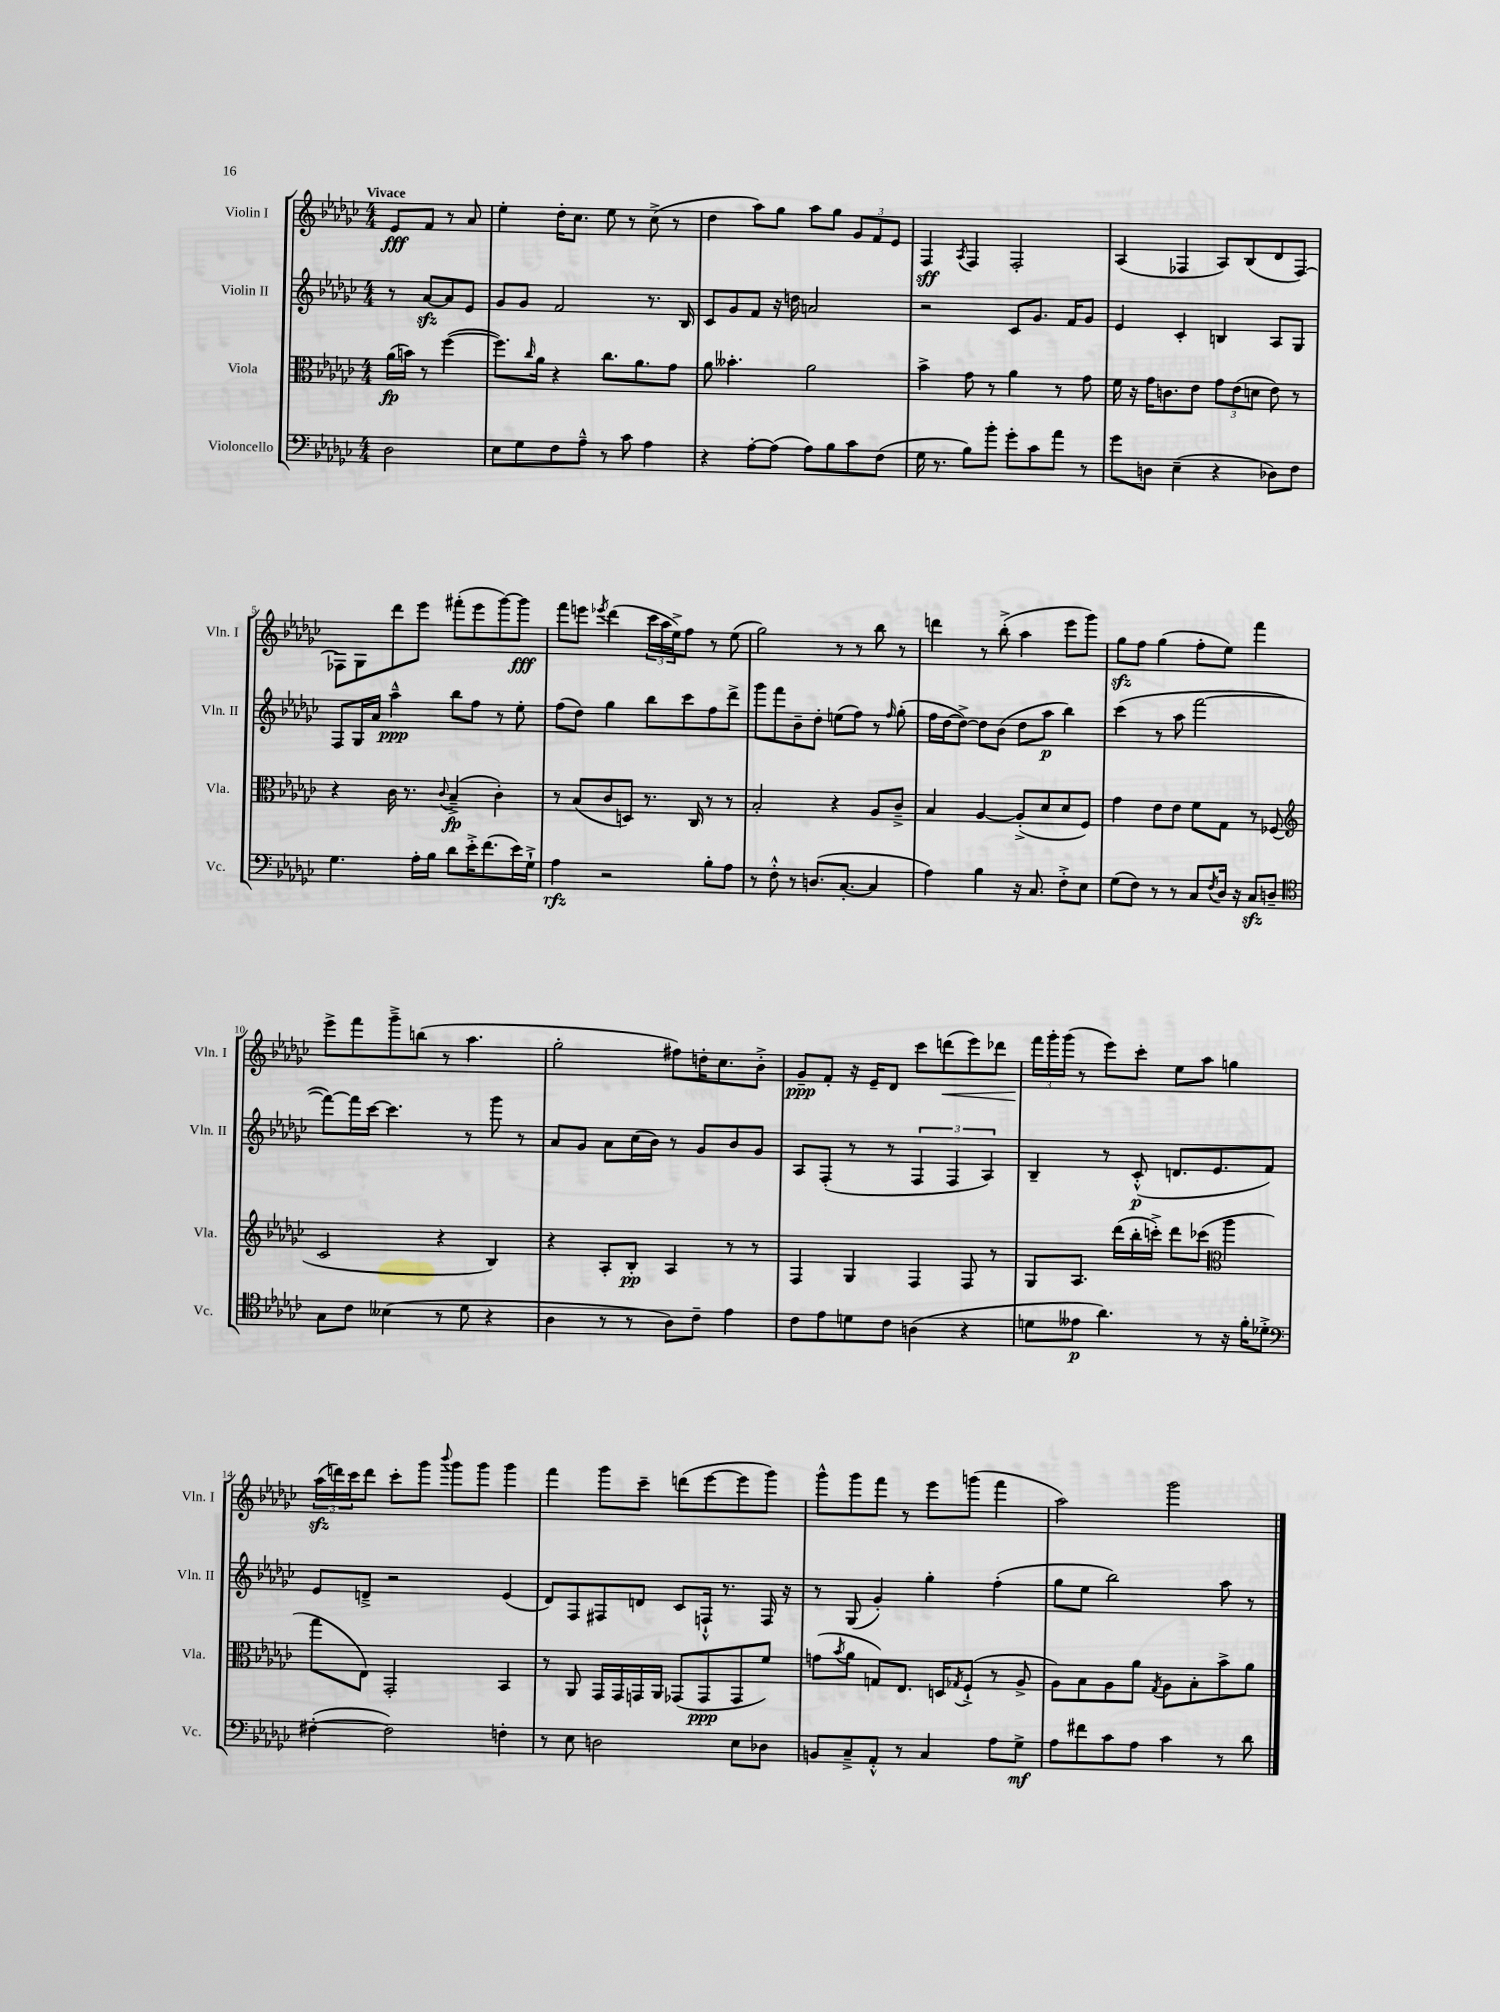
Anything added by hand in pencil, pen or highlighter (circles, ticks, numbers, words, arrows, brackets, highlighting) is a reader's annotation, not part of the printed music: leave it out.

**kern	**dynam	**kern	**dynam	**kern	**dynam	**kern	**dynam
*part4	*part4	*part3	*part3	*part2	*part2	*part1	*part1
*staff4	*staff4	*staff3	*staff3	*staff2	*staff2	*staff1	*staff1
*I"Violoncello	*	*I"Viola	*	*I"Violin II	*	*I"Violin I	*
*I'Vc.	*	*I'Vla.	*	*I'Vln. II	*	*I'Vln. I	*
*clefF4	*	*clefC3	*	*clefG2	*	*clefG2	*
*k[b-e-a-d-g-c-]	*	*k[b-e-a-d-g-c-]	*	*k[b-e-a-d-g-c-]	*	*k[b-e-a-d-g-c-]	*
*M4/4	*	*M4/4	*	*M4/4	*	*M4/4	*
=	=	=	=	=	=	=	=
!	!	!	!	!	!	!LO:TX:a:B:t=Vivace	!
2D-\	.	(16a-\LL	fp	8r	.	8e-/L	fff
.	.	16bn\JJ)	.	.	.	.	.
.	.	8r	.	[8a-zz/L	.	8f/J	.
.	.	([4ff\	.	8a-/]	.	8r	.
.	.	.	.	8e-/J	.	8a-/	.
=1	=1	=1	=1	=1	=1	=1	=1
8E-\L	.	8.ff\L])	.	8g-/L	.	4ee-'\	.
8G-\	.	.	.	8g-/J	.	.	.
.	.	16qqcc-/	.	.	.	.	.
.	.	16a-\Jk	.	.	.	.	.
8F\	.	4r	.	2f/	.	16dd-'\KL	.
.	.	.	.	.	.	8.cc-\J	.
8A-~^^\J	.	.	.	.	.	.	.
8r	.	8.cc-\L	.	.	.	8ee-\	.
8c-\	.	.	.	.	.	8r	.
.	.	8.a-\	.	.	.	.	.
4A-\	.	.	.	8.r	.	(8cc-^\	.
.	.	8g-\J	.	.	.	8r	.
.	.	.	.	16B-/	.	.	.
=2	=2	=2	=2	=2	=2	=2	=2
4r	.	8a-\	.	8c-/L	.	4dd-\	.
.	.	4.b--X'\	.	8g-/	.	.	.
[8A-'\L	.	.	.	8f/J	.	8aa-\L)	.
(8A-\J]	.	.	.	16r	.	8gg-\J	.
.	.	.	.	16ddn\	.	.	.
8A-\L)	.	2a-\	.	2an/	.	8aa-\L	.
8B-\	.	.	.	.	.	8gg-\J	.
8c-\	.	.	.	.	.	12g-/L	.
.	.	.	.	.	.	12f/	.
(8F\J	.	.	.	.	.	.	.
.	.	.	.	.	.	12e-/J	.
=3	=3	=3	=3	=3	=3	=3	=3
16G-\	.	4b-^\	.	2r	.	4F/	sff
8.r	.	.	.	.	.	.	.
.	.	.	.	.	.	8qA-/	.
8B-\L)	.	8g-\	.	.	.	4F/	.
8b-'\J	.	8r	.	.	.	.	.
8g-'\L	.	4a-\	.	8c-/L	.	2F'/	.
8c-\	.	.	.	8.g-/J	.	.	.
8a-\J	.	8r	.	.	.	.	.
.	.	.	.	16f/KL	.	.	.
8r	.	8g-\	.	8g-/J	.	.	.
=4	=4	=4	=4	=4	=4	=4	=4
8g-\L	.	16f\	.	4e-/	.	(4A-/	.
.	.	16r	.	.	.	.	.
8Dn\J	.	16g-\KL	.	.	.	.	.
.	.	8.cn\	.	.	.	.	.
(4E-~\	.	.	.	4c-'/	.	4F-X/	.
.	.	8e-\J	.	.	.	.	.
4r	.	12g-\L	.	4Bn/	.	8A-/L)	.
.	.	(12e-\	.	.	.	.	.
.	.	.	.	.	.	(8B-/	.
.	.	12dn\J	.	.	.	.	.
8D-X\L)	.	8e-\)	.	8A-/L	.	8d-/	.
8F\J	.	8r	.	8G-/J	.	[8F-/J)	.
!!LO:LB:g=z
=5	=5	=5	=5	=5	=5	=5	=5
4.G-\	.	4r	.	8F/L	.	8F-X\L]	.
.	.	.	.	16G-/L	.	8G-\	.
.	.	.	.	16a-/JJ	.	.	.
.	.	16c-\	.	4aa-~^^\	ppp	8ddd-\	.
.	.	8.r	.	.	.	.	.
16A-'\LL	.	.	.	.	.	8eee-\J	.
16B-\JJ	.	.	.	.	.	.	.
.	.	8qqc-/	.	.	.	.	.
8d-\L	.	(4B-~^/	fp	8bb-\L	.	(8fff#X'\L	.
16e-'^\K	.	.	.	8ff\J	.	8eee-\	.
(8.f\	.	.	.	.	.	.	.
.	.	4c-'\)	.	8r	.	[8ggg-\)	.
16e-\L)	.	.	.	8ee-'\	.	8ggg-\J]	fff
16G-`^\JJ	.	.	.	.	.	.	.
=6	=6	=6	=6	=6	=6	=6	=6
4A-\	rfz	8r	.	(8ff\L	.	8fff\L	.
.	.	(8B-/L	.	8dd-\J)	.	8eeen\J	.
.	.	.	.	.	.	8qeee-X/	.
2r	.	8c-/	.	4gg-\	.	(4ddd-\	.
.	.	8Dn/J)	.	.	.	.	.
.	.	8.r	.	8bb-\L	.	24ccc-\LL	.
.	.	.	.	.	.	24aa-\	.
.	.	.	.	.	.	24ee-^\J)	.
.	.	.	.	8ccc-\	.	8ff\J	.
.	.	16C-/	.	.	.	.	.
8B-'\L	.	8r	.	8ff\	.	8r	.
8A-\J	.	8r	.	8ddd-^\J	.	(8ee-\	.
=7	=7	=7	=7	=7	=7	=7	=7
8r	.	2B-'/	.	8ggg-\L	.	2gg-\)	.
8F'^^\	.	.	.	8fff\	.	.	.
8r	.	.	.	8b-~\	.	.	.
(8.Dn/L	.	.	.	8dd-'\J	.	.	.
.	.	4r	.	(8een\L	.	8r	.
[8.C-'/J	.	.	.	.	.	.	.
.	.	.	.	8ff\J)	.	8r	.
4C-/]	.	8A-/L	.	8r	.	8bb-\	.
.	.	.	.	16qqff/	.	.	.
.	.	8c-~^/J	.	(8gg-'\	.	8r	.
=8	=8	=8	=8	=8	=8	=8	=8
4A-\)	.	4B-/	.	16ff\LL	.	4dddn\	.
.	.	.	.	[16dd-\J	.	.	.
.	.	.	.	8dd-^\J_)	.	.	.
4B-\	.	[4A-/	.	8dd-\L]	.	8r	.
.	.	.	.	(8b-\J	.	(8bb-'^\	.
16r	.	(8A-'^/L]	.	8dd-\L	.	4aa-\	.
8.C-/	.	.	.	.	.	.	.
.	.	8d-/	.	8aa-\J	p	.	.
8F'^\L	.	8d-/	.	4bb-\)	.	8eee-\L	.
8E-\J	.	8F/J)	.	.	.	8ggg-\J)	.
=9	=9	=9	=9	=9	=9	=9	=9
(8G-\L	.	4g-\	.	(4ccc-\	.	8gg-zz\L	.
8F\J)	.	.	.	.	.	8ff\J	.
8r	.	8e-\L	.	8r	.	(4gg-\	.
8r	.	8e-\J	.	8aa-\	.	.	.
8C-/L	.	8f\L	.	[2fff\	.	8ff'\L	.
8qF/	.	.	.	.	.	.	.
16D-/Jk	.	8G-\J	.	.	.	8ee-\J)	.
16r	.	.	.	.	.	.	.
8C-zz/L	.	8r	.	.	.	4fff\	.
8Dn~/J	.	(8F-X/	.	.	.	.	.
!!LO:LB:g=z
=10	=10	=10	=10	=10	=10	=10	=10
*clefC4	*	*clefG2	*	*	*	*	*
8G-\L	.	2c-/	.	8fff\L_)	.	8eee-^\L	.
8c-\J	.	.	.	16fff\L]	.	8fff\	.
.	.	.	.	[16ccc-\JJ	.	.	.
(4B--X\	.	.	.	4.ccc-\]	.	8ggg-~^\	.
.	.	.	.	.	.	(8bbn\J	.
8r	.	4r	.	.	.	8r	.
8d-\	.	.	.	8r	.	4.aa-\	.
4r	.	4B-/)	.	8ggg-\	.	.	.
.	.	.	.	8r	.	.	.
=11	=11	=11	=11	=11	=11	=11	=11
4A-\	.	4r	.	8a-/L	.	2gg-'\	.
.	.	.	.	8g-/J	.	.	.
8r	.	8A-'/L	.	8a-\L	.	.	.
8r	.	8B-'/J	pp	(16cc-\L	.	.	.
.	.	.	.	16b-\JJ)	.	.	.
8A-\L)	.	4A-/	.	8r	.	8ff#X\L)	.
8c-~\J	.	.	.	8g-/L	.	16ddn'\K	.
.	.	.	.	.	.	8.cc-\	.
4e-\	.	8r	.	8b-/	.	.	.
.	.	8r	.	8g-/J	.	8b-'^\J	.
=12	=12	=12	=12	=12	=12	=12	=12
8c-\L	.	4F/	.	8A-/L	.	8g-~/L	ppp
8e-\	.	.	.	(8F'/J	.	8f'/J	.
8dn\	.	4G-/	.	8r	.	16r	.
.	.	.	.	.	.	16e-~/KL	.
8c-\J	.	.	.	8r	.	8d-/J	.
(4An\	.	4F/	.	6F/	.	8ccc-\L	.
!	!	!	!	!	!	!	!LO:HP:b
.	.	.	.	.	.	(8dddn\	<
.	.	.	.	6F/	.	.	.
4r	.	8F/	.	.	.	8eee-\)	.
.	.	.	.	6A-/)	.	.	.
.	.	8r	.	.	.	8ddd-X\J	.
=13	=13	=13	=13	=13	=13	=13	=13
8dn\L	.	8G-/L	.	4B-~/	.	24fff\LL	.
.	.	.	.	.	.	24ggg-'\	[
.	.	.	.	.	.	(24ggg-\JJ	.
8e--X\J	p	8.A-/J	.	.	.	8r	.
4.a-\)	.	.	.	8r	.	8eee-\L)	.
.	.	(16ddd-\LL	.	.	.	.	.
.	.	16bb-'\	.	(8c-'^^/	p	8ccc-'\J	.
.	.	16cccn'^\JJ)	.	.	.	.	.
.	.	8ddd-\L	.	8.dn/L	.	8ee-\L	.
8r	.	(8ccc-X\J	.	.	.	8aa-\J	.
.	.	.	.	8.e-/	.	.	.
*	*	*clefC3	*	*	*	*	*
16r	.	4aa-\	.	.	.	4ggn\	.
16f'\KL	.	.	.	.	.	.	.
8d-X'^\J	.	.	.	8f/J)	.	.	.
!!LO:LB:g=z
=14	=14	=14	=14	=14	=14	=14	=14
*clefF4	*	*	*	*	*	*	*
([4F#X'\	.	8gg-\L	.	8e-/L	.	(24aa-zz\LL	.
.	.	.	.	.	.	24dddn\)	.
.	.	.	.	.	.	24ccc-\J	.
.	.	8E-\J)	.	8dn~^/J	.	8ddd\J	.
2F#\])	.	2GG-'/	.	2r	.	8ccc-'\L	.
.	.	.	.	.	.	8ggg-\J	.
.	.	.	.	.	.	8qqbbb-/	.
.	.	.	.	.	.	8ggg-\L	.
.	.	.	.	.	.	8ggg-\J	.
4Fn'\	.	4BB-/	.	(4e-/	.	4ggg-\	.
=15	=15	=15	=15	=15	=15	=15	=15
8r	.	8r	.	8d-/L)	.	4fff\	.
8E-\	.	8AA-/	.	8F/	.	.	.
2Dn\	.	16GG-/LL	.	8F#X/	.	8ggg-\L	.
.	.	16GG-/	.	.	.	.	.
.	.	16GGn/	.	8dn/J	.	8ccc-~\J	.
.	.	16AA-/JJ	.	.	.	.	.
.	.	(8GG-X/L	.	8c-/L	.	(8dddn\L	.
.	.	8GG-/	ppp	16Fn`^^/Jk	.	[8eee-\	.
.	.	.	.	8.r	.	.	.
8E-\L	.	8GG-/	.	.	.	8eee-\]	.
8D-X\J	.	8f/J)	.	16F/	.	8ggg-\J)	.
.	.	.	.	16r	.	.	.
=16	=16	=16	=16	=16	=16	=16	=16
8BBn/L	.	(8gn\L	.	8r	.	8ggg-^^\L	.
.	.	8qb-/	.	.	.	.	.
8C-~^/	.	8a-\J	.	(8G-/	.	8ggg-\	.
8AA-'^^/J	.	8Gn/L)	.	4g-'/)	.	8fff\J	.
8r	.	8.E-/J	.	.	.	8r	.
4C-/	.	.	.	4gg-'\	.	8eee-\L	.
.	.	16Dn/KL	.	.	.	.	.
.	.	8qG-X/	.	.	.	.	.
.	.	(8F`^/J	.	.	.	(8gggn\J	.
8A-\L	.	8r	.	(4ff'\	.	4fff\	.
8G-^\J	mf	8A-^/	.	.	.	.	.
=17	=17	=17	=17	=17	=17	=17	=17
8A-\L	.	8A-\L)	.	8gg-\L	.	2aa-\)	.
8f#X\	.	8B-\	.	8ee-\J	.	.	.
8c-\	.	8A-\	.	2bb-\)	.	.	.
8A-\J	.	8a-\J	.	.	.	.	.
.	.	8qG-/	.	.	.	.	.
4c-\	.	8A-\L	.	.	.	2ggg-\	.
.	.	8B-'\	.	.	.	.	.
8r	.	8b-^\	.	8aa-\	.	.	.
8d-\	.	8a-\J	.	8r	.	.	.
==	==	==	==	==	==	==	==
*-	*-	*-	*-	*-	*-	*-	*-
